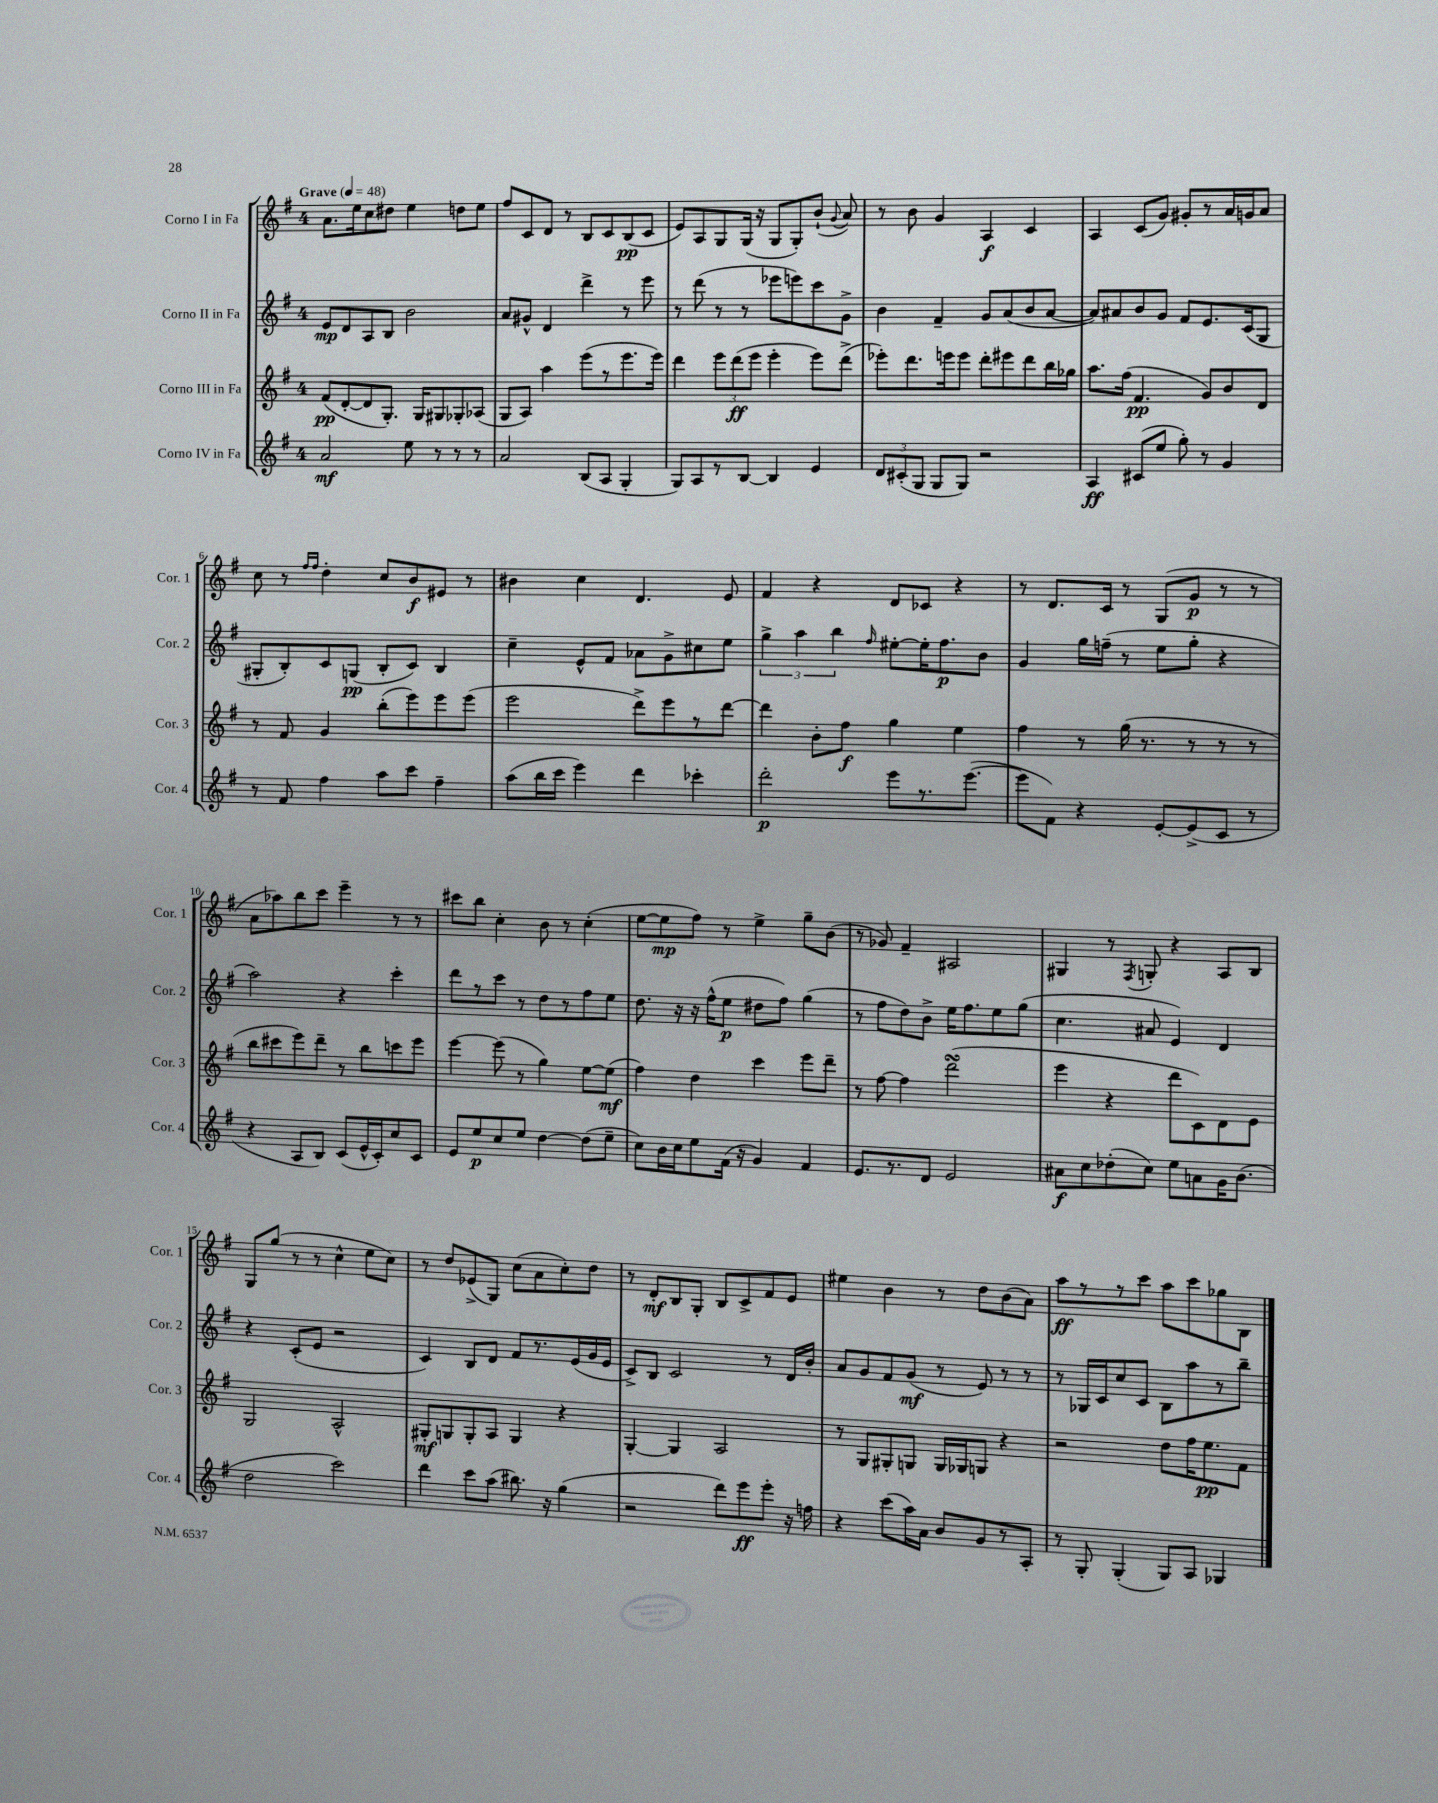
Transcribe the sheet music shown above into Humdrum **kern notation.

**kern	**dynam	**kern	**dynam	**kern	**dynam	**kern	**dynam
*part4	*part4	*part3	*part3	*part2	*part2	*part1	*part1
*staff4	*staff4	*staff3	*staff3	*staff2	*staff2	*staff1	*staff1
*I"Corno IV in Fa	*	*I"Corno III in Fa	*	*I"Corno II in Fa	*	*I"Corno I in Fa	*
*I'Cor. 4	*	*I'Cor. 3	*	*I'Cor. 2	*	*I'Cor. 1	*
*clefG2	*	*clefG2	*	*clefG2	*	*clefG2	*
*k[f#]	*	*k[f#]	*	*k[f#]	*	*k[f#]	*
*M4/4	*	*M4/4	*	*M4/4	*	*M4/4	*
*MM48	*	*MM48	*	*MM48	*	*MM48	*
=1	=1	=1	=1	=1	=1	=1	=1
!	!	!	!	!	!	!LO:TX:a:B:t=Grave	!
2a/	mf	(8f#/L	pp	8e/L	mp	8.a\L	.
.	.	[8d'/	.	8d/	.	.	.
.	.	.	.	.	.	16ee\k	.
.	.	8d/]	.	8A/	.	8cc\	.
.	.	8.G'/J)	.	8B/J	.	8dd#X\J	.
8ee\	.	.	.	2b\	.	4ee\	.
.	.	16G/KL	.	.	.	.	.
8r	.	8G#X/	.	.	.	.	.
8r	.	8G-X'/	.	.	.	8ddn\L	.
8r	.	(8A-X/J	.	.	.	8ee\J	.
=2	=2	=2	=2	=2	=2	=2	=2
2a/	.	8G/L	.	8a/L	.	8ff#/L	.
.	.	8A/J)	.	8g#X^^/J	.	8c/	.
.	.	4aa\	.	4d/	.	8d/J	.
.	.	.	.	.	.	8r	.
(8B/L	.	(8eee\L	.	4ddd^\	.	8B/L	.
8A/J	.	8r	.	.	.	8c/	.
4G'/	.	8.eee\	.	8r	.	(8B/	pp
.	.	.	.	8eee\	.	8c/J	.
.	.	16eee\Jk)	.	.	.	.	.
=3	=3	=3	=3	=3	=3	=3	=3
8G/L)	.	4ddd\	.	8r	.	8e/L)	.
8A/	.	.	.	(8ddd\	.	8A/	.
8r	.	12eee\L	.	8r	.	8G/	.
.	.	(12ddd\	ff	.	.	.	.
[8B/J	.	.	.	8r	.	(16G/Jk	.
.	.	12eee\J	.	.	.	.	.
.	.	.	.	.	.	16r	.
4B/]	.	4eee'\	.	8eee-X\L	.	8G/L	.
.	.	.	.	8eeen\)	.	8G'/)	.
4e/	.	8eee\L)	.	8ccc\	.	(8b`/J	.
.	.	.	.	.	.	8qqg/	.
.	.	(8ddd^\J	.	8g^\J	.	8a/)	.
=4	=4	=4	=4	=4	=4	=4	=4
12d/L	.	8eee-X'\L)	.	4b\	.	8r	.
(12c#X'/	.	.	.	.	.	.	.
.	.	8.ddd\	.	.	.	8b\	.
12G/J	.	.	.	.	.	.	.
8G/L	.	.	.	4f#~/	.	4g/	.
.	.	16eeen\k	.	.	.	.	.
8G/J)	.	8eee\J	.	.	.	.	.
2r	.	8ddd'\L	.	8g/L	.	4A/	f
.	.	8eee#X\	.	(8a/	.	.	.
.	.	8ddd\	.	8b/	.	4c/	.
.	.	16bb\L	.	[8a/J	.	.	.
.	.	16gg-X\JJ	.	.	.	.	.
=5	=5	=5	=5	=5	=5	=5	=5
4A/	ff	8.aa\L	.	8a/L])	.	4A/	.
.	.	.	.	8a#X/	.	.	.
.	.	(16ff#\Jk	.	.	.	.	.
(8c#X/L	.	4.f#/	pp	8b/	.	(8c/L	.
8ee/J	.	.	.	8g/J	.	8g/J)	.
8gg'\)	.	.	.	8f#/L	.	8g#X'/L	.
8r	.	8g/L)	.	8.e/	.	8r	.
4g/	.	8b/	.	.	.	16a/L	.
.	.	.	.	(16c/k	.	16gn/J	.
.	.	8d/J	.	8G/J	.	8a/J	.
!!LO:LB:g=z
=6	=6	=6	=6	=6	=6	=6	=6
8r	.	8r	.	8G#X'/L	.	8cc\	.
8f#/	.	8f#/	.	8B'/)	.	8r	.
.	.	.	.	.	.	16qqff#/LL	.
.	.	.	.	.	.	16qqff#/JJ	.
4ff#\	.	4g/	.	8c/	.	4dd'\	.
.	.	.	.	(8Gn/J	pp	.	.
8aa\L	.	(8bb'\L	.	8B'/L	.	8cc/L	.
8ccc\J	.	8eee\)	.	8c/J)	.	8b/	f
4ff#~\	.	8eee\	.	4B/	.	8e#X/J	.
.	.	(8eee\J	.	.	.	8r	.
=7	=7	=7	=7	=7	=7	=7	=7
(8aa\L	.	2eee\	.	4cc~\	.	4b#X\	.
16bb\L	.	.	.	.	.	.	.
16ccc\JJ	.	.	.	.	.	.	.
4eee\)	.	.	.	8e^^/L	.	4cc\	.
.	.	.	.	8f#/J	.	.	.
4ddd\	.	8ddd^\L)	.	8a-X\L	.	4.d/	.
.	.	8eee\	.	8g^\	.	.	.
4ccc-X'\	.	8r	.	8cc#X\	.	.	.
.	.	[8ddd\J	.	8ee\J	.	8e/	.
=8	=8	=8	=8	=8	=8	=8	=8
2ddd'\	p	4ddd\]	.	6gg^\	.	4f#/	.
.	.	.	.	6aa\	.	.	.
.	.	8b'\L	.	.	.	4r	.
.	.	.	.	6bb\	.	.	.
.	.	8ff#\J	f	.	.	.	.
.	.	.	.	16qqff#/	.	.	.
8eee\L	.	4gg\	.	[8ee#X'\L	.	8d/L	.
8.r	.	.	.	16ee#'\K]	.	8c-X/J	.
.	.	.	.	8.ff#\	p	.	.
.	.	4ee\	.	.	.	4r	.
([8.eee\J	.	.	.	.	.	.	.
.	.	.	.	8b\J	.	.	.
=9	=9	=9	=9	=9	=9	=9	=9
8eee\L]	.	4ff#\	.	4g/	.	8r	.
8f#\J)	.	.	.	.	.	8.d/L	.
4r	.	8r	.	16gg\LL	.	.	.
.	.	.	.	(16ffn~\JJ	.	16c/Jk	.
.	.	(16gg\	.	8r	.	8r	.
.	.	8.r	.	.	.	.	.
[8e'/L	.	.	.	8ee\L	.	(8G/L	.
(8e^/]	.	8r	.	8gg'\J	.	8g/J	p
8c/J	.	8r	.	4r	.	8r	.
8r	.	8r	.	.	.	8r	.
!!LO:LB:g=z
=10	=10	=10	=10	=10	=10	=10	=10
4r	.	8bb\L	.	2aa\)	.	8a\L	.
.	.	8ccc#X\	.	.	.	8aa-X\)	.
8A/L	.	8eee\)	.	.	.	8bb\	.
8B/J)	.	8ddd~\J	.	.	.	8ccc\J	.
(8c/L	.	8r	.	4r	.	4eee~\	.
16e^^/L	.	8bb\L	.	.	.	.	.
16c'/J)	.	.	.	.	.	.	.
8cc/	.	8cccn\	.	4ccc'\	.	8r	.
8c/J	.	8eee\J	.	.	.	8r	.
=11	=11	=11	=11	=11	=11	=11	=11
8e/L	.	[4eee\	.	8ddd\L	.	8ccc#X\L	.
8ee/	p	.	.	8r	.	8bb\J	.
8cc/	.	(8eee\]	.	8ccc\J	.	4cc'\	.
8ee/J	.	8r	.	8r	.	.	.
[4dd\	.	4gg\)	.	8dd\L	.	8b\	.
.	.	.	.	8r	.	8r	.
(8dd\L]	.	[8ee\L	.	8ff#\	.	(4cc'\	.
8ee~\J	.	(8ee\J]	mf	8ee\J	.	.	.
=12	=12	=12	=12	=12	=12	=12	=12
8cc\L)	.	4ff#\)	.	8.dd\	.	[8ee\L	.
16b\L	.	.	.	.	.	8ee\]	mp
16cc\J	.	.	.	16r	.	.	.
8ee\	.	4dd\	.	16r	.	8ff#\J)	.
.	.	.	.	(16ff#^^\KL	.	.	.
(16f#\Jk	.	.	.	8ee\J	p	8r	.
16r	.	.	.	.	.	.	.
4g/)	.	4ccc\	.	8dd#X\L	.	4ee^\	.
.	.	.	.	8ff#\J)	.	.	.
4f#/	.	8eee\L	.	(4gg\	.	8gg~\L	.
.	.	8ddd~\J	.	.	.	(8b\J	.
=13	=13	=13	=13	=13	=13	=13	=13
8.e/L	.	8r	.	8r	.	8r	.
.	.	[8ff#\	.	8ff#\L	.	8g-X/)	.
8.r	.	.	.	.	.	.	.
.	.	4ff#\]	.	8dd\)	.	4f#~/	.
8d/J	.	.	.	8b^\J	.	.	.
2e/	.	(2dddsSSS\	.	16ee\KL	.	2A#X/	.
.	.	.	.	8.ff#\	.	.	.
.	.	.	.	8ee\	.	.	.
.	.	.	.	(8gg\J	.	.	.
=14	=14	=14	=14	=14	=14	=14	=14
8a#X\L	f	4eee\	.	4.cc\	.	4G#X/	.
8cc\	.	.	.	.	.	.	.
(8dd-X'\	.	4r	.	.	.	8r	.
.	.	.	.	.	.	8qF#/	.
8cc\J)	.	.	.	8a#X/	.	8Gn'/	.
8ee\L	.	8ddd\L	.	4e/)	.	4r	.
8an\	.	8c\)	.	.	.	.	.
16g\K	.	8d\	.	4d/	.	8A/L	.
(8.b\J	.	.	.	.	.	.	.
.	.	8e\J	.	.	.	8B/J	.
!!LO:LB:g=z
=15	=15	=15	=15	=15	=15	=15	=15
2dd\	.	2G/	.	4r	.	8G/L	.
.	.	.	.	.	.	(8gg/J	.
.	.	.	.	(8c'/L	.	8r	.
.	.	.	.	8e/J	.	8r	.
2ccc\)	.	2A^^/	.	2r	.	4cc^^\	.
.	.	.	.	.	.	8ee\L	.
.	.	.	.	.	.	8cc\J)	.
=16	=16	=16	=16	=16	=16	=16	=16
4ddd\	.	8G#X'/L	mf	4c/)	.	8r	.
.	.	8Gn/	.	.	.	8dd/L	.
8ccc\L	.	8G'/	.	8B/L	.	(8e-X^/	.
(8aa\J	.	8A/J	.	8d/J	.	8G/J)	.
8.bb#X\)	.	4G/	.	8f#/L	.	(8cc\L	.
.	.	.	.	8.r	.	8a\	.
16r	.	.	.	.	.	.	.
(4gg\	.	4r	.	.	.	8cc'\)	.
.	.	.	.	(16e/L	.	.	.
.	.	.	.	16g/	.	8dd\J	.
.	.	.	.	16e/JJ	.	.	.
=17	=17	=17	=17	=17	=17	=17	=17
2r	.	[4G'/	.	8c^/L)	.	8r	.
.	.	.	.	8B/J	.	8d'/L	mf
.	.	4G/]	.	2c/	.	8B/	.
.	.	.	.	.	.	8G'/J	.
8ddd\L)	.	2A/	.	.	.	8B/L	.
8eee\	ff	.	.	.	.	8c^/	.
8eee'\J	.	.	.	8r	.	8f#/	.
16r	.	.	.	16d/LL	.	8e/J	.
16ffn\	.	.	.	16b'/JJ	.	.	.
=18	=18	=18	=18	=18	=18	=18	=18
4r	.	8r	.	8a/L	.	4ee#X\	.
.	.	8G/L	.	8g/	.	.	.
(8ccc\L	.	8G#X'/	.	8f#/	.	4b\	.
16aa\L)	.	8Gn/J	.	(8g/J	mf	.	.
16a\JJ	.	.	.	.	.	.	.
8b/L	.	16G/LL	.	8r	.	8r	.
.	.	16G-X/J	.	.	.	.	.
8g/	.	8Gn/J	.	8e/)	.	8dd\L	.
8r	.	4r	.	8r	.	(8b\	.
8A'/J	.	.	.	8r	.	8a\J)	.
=19	=19	=19	=19	=19	=19	=19	=19
8r	.	2r	.	8r	.	8aa\L	ff
8G'/	.	.	.	16G-X/LL	.	8r	.
.	.	.	.	16c/J	.	.	.
(4G'/	.	.	.	8cc/	.	8r	.
.	.	.	.	8c/J	.	8ccc\J	.
8G/L)	.	8dd\L	.	8B\L	.	8aa\L	.
8A/J	.	16ff#\K	.	8aa\	.	8ccc\	.
.	.	8.ee\	pp	.	.	.	.
4G-X/	.	.	.	8r	.	8gg-X\	.
.	.	8f#\J	.	8bb~\J	.	8B\J	.
==	==	==	==	==	==	==	==
*-	*-	*-	*-	*-	*-	*-	*-
